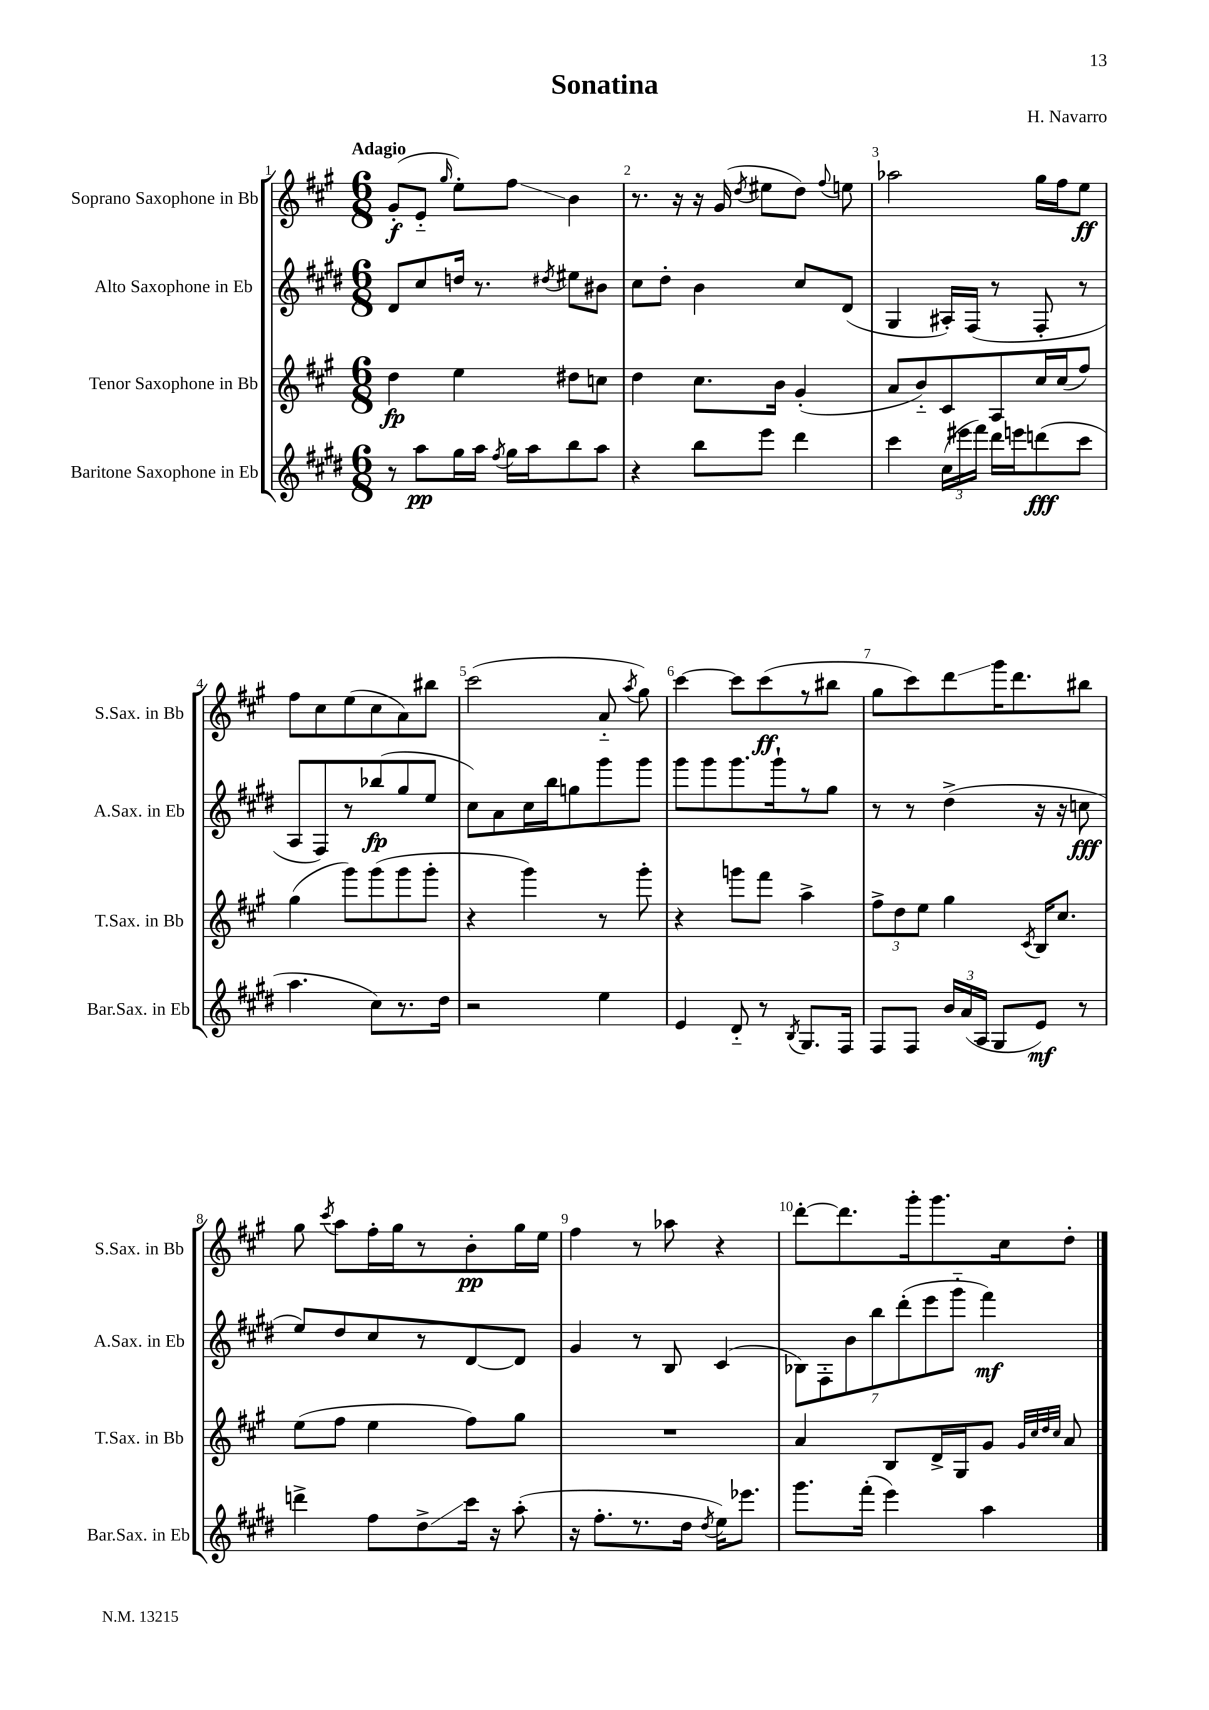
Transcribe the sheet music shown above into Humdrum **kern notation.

**kern	**kern	**kern	**kern
*staff4	*staff3	*staff2	*staff1
*clefG2	*clefG2	*clefG2	*clefG2
*k[f#c#g#d#]	*k[f#c#g#]	*k[f#c#g#d#]	*k[f#c#g#]
*M6/8	*M6/8	*M6/8	*M6/8
8r	4dd	8d#	(8g#'
8aa	.	8cc#	8e'~
.	.	.	16qqgg#
16gg#	4ee	16dd	8ee')
16aa	.	8.r	.
8qff#	.	.	.
16gg#	.	.	8ff#
16aa	.	.	.
.	.	8qdd#	.
8bb	8dd#	8ee#	4b
8aa	8cc	8b#	.
=	=	=	=
4r	4dd	8cc#	8.r
.	.	8dd#'	.
.	.	.	16r
8bb	8.cc#	4b	16r
.	.	.	(16g#
.	.	.	8qdd
8eee	.	.	8ee#
.	16b	.	.
4ddd#	(4g#'	8cc#	8dd)
.	.	.	8qqff#
.	.	(8d#	8ee
=	=	=	=
4ccc#	8a	4G#	2aa-
.	8b'~)	.	.
(24cc#	8c#	16A#')	.
24eee#	.	.	.
.	.	(16F#	.
24fff#)	.	.	.
16ddd#	8A	8r	.
16eee	.	.	.
(8ddd	16cc#	8F#'	16gg#
.	(16cc#	.	16ff#
8ccc#	8ff#)	8r	8ee
=	=	=	=
4.aa	(4gg#	8A	8ff#
.	.	8F#)	8cc#
.	8ggg#)	8r	(8ee
8cc#)	(8ggg#	(8bb-	8cc#
8.r	8ggg#	8gg#	8a)
.	8ggg#'	8ee	8bb#
16dd#	.	.	.
=	=	=	=
2r	4r	8cc#)	(2ccc#
.	.	8a	.
.	4ggg#)	16cc#	.
.	.	16bb	.
.	.	8gg	.
4ee	8r	8ggg#	8a'~
.	.	.	8qaa
.	8ggg#'	8ggg#	8gg#)
=	=	=	=
4e	4r	8ggg#	[4ccc#
.	.	8ggg#	.
8d#'~	8ggg	8.ggg#	8ccc#]
8r	8fff#	.	(8ccc#
.	.	16ggg#`	.
8qB	.	.	.
8.G#	4aa^	8r	8r
.	.	8gg#	8bb#
16F#	.	.	.
=	=	=	=
8F#	12ff#^	8r	8gg#
.	12dd	.	.
8F#	.	8r	8ccc#)
.	12ee	.	.
24b	4gg#	(4dd#^	8ddd
(24a	.	.	.
24A	.	.	.
8G#	.	.	16ggg#
.	.	.	8.ddd
.	8qc#	.	.
8e)	16B	16r	.
.	8.cc#	16r	.
8r	.	8cc	8bb#
=	=	=	=
4ddd^	(8ee	8ee)	8gg#
.	.	.	8qccc#
.	8ff#	8dd#	8aa
8ff#	4ee	8cc#	16ff#'
.	.	.	16gg#
8dd#^	.	8r	8r
16ccc#	8ff#)	[8d#	8b'
16r	.	.	.
(8aa'	8gg#	8d#]	16gg#
.	.	.	16ee
=	=	=	=
16r	2.r	4g#	4ff#
8.ff#'	.	.	.
8.r	.	8r	8r
.	.	8B	8aa-
16dd#	.	.	.
8qdd#	.	.	.
16ee)	.	(4c#	4r
8.eee-	.	.	.
=	=	=	=
8.ggg#	4a	14B-)	[8ddd'
.	.	14F#'	.
.	.	.	8.ddd]
.	.	14b	.
(16fff#'	.	.	.
.	.	14bb	.
4eee)	8B	.	.
.	.	(14ddd#'	.
.	.	.	16ggg#'
.	.	14eee	.
.	16d^	.	8.ggg#
.	.	14ggg#'~	.
.	16G#	.	.
4aa	8g#	4fff#)	.
.	.	.	16cc#
.	32qqg#	.	.
.	32qqcc#	.	.
.	32qqdd	.	.
.	32qqcc#	.	.
.	8a	.	8dd'
==	==	==	==
*-	*-	*-	*-
